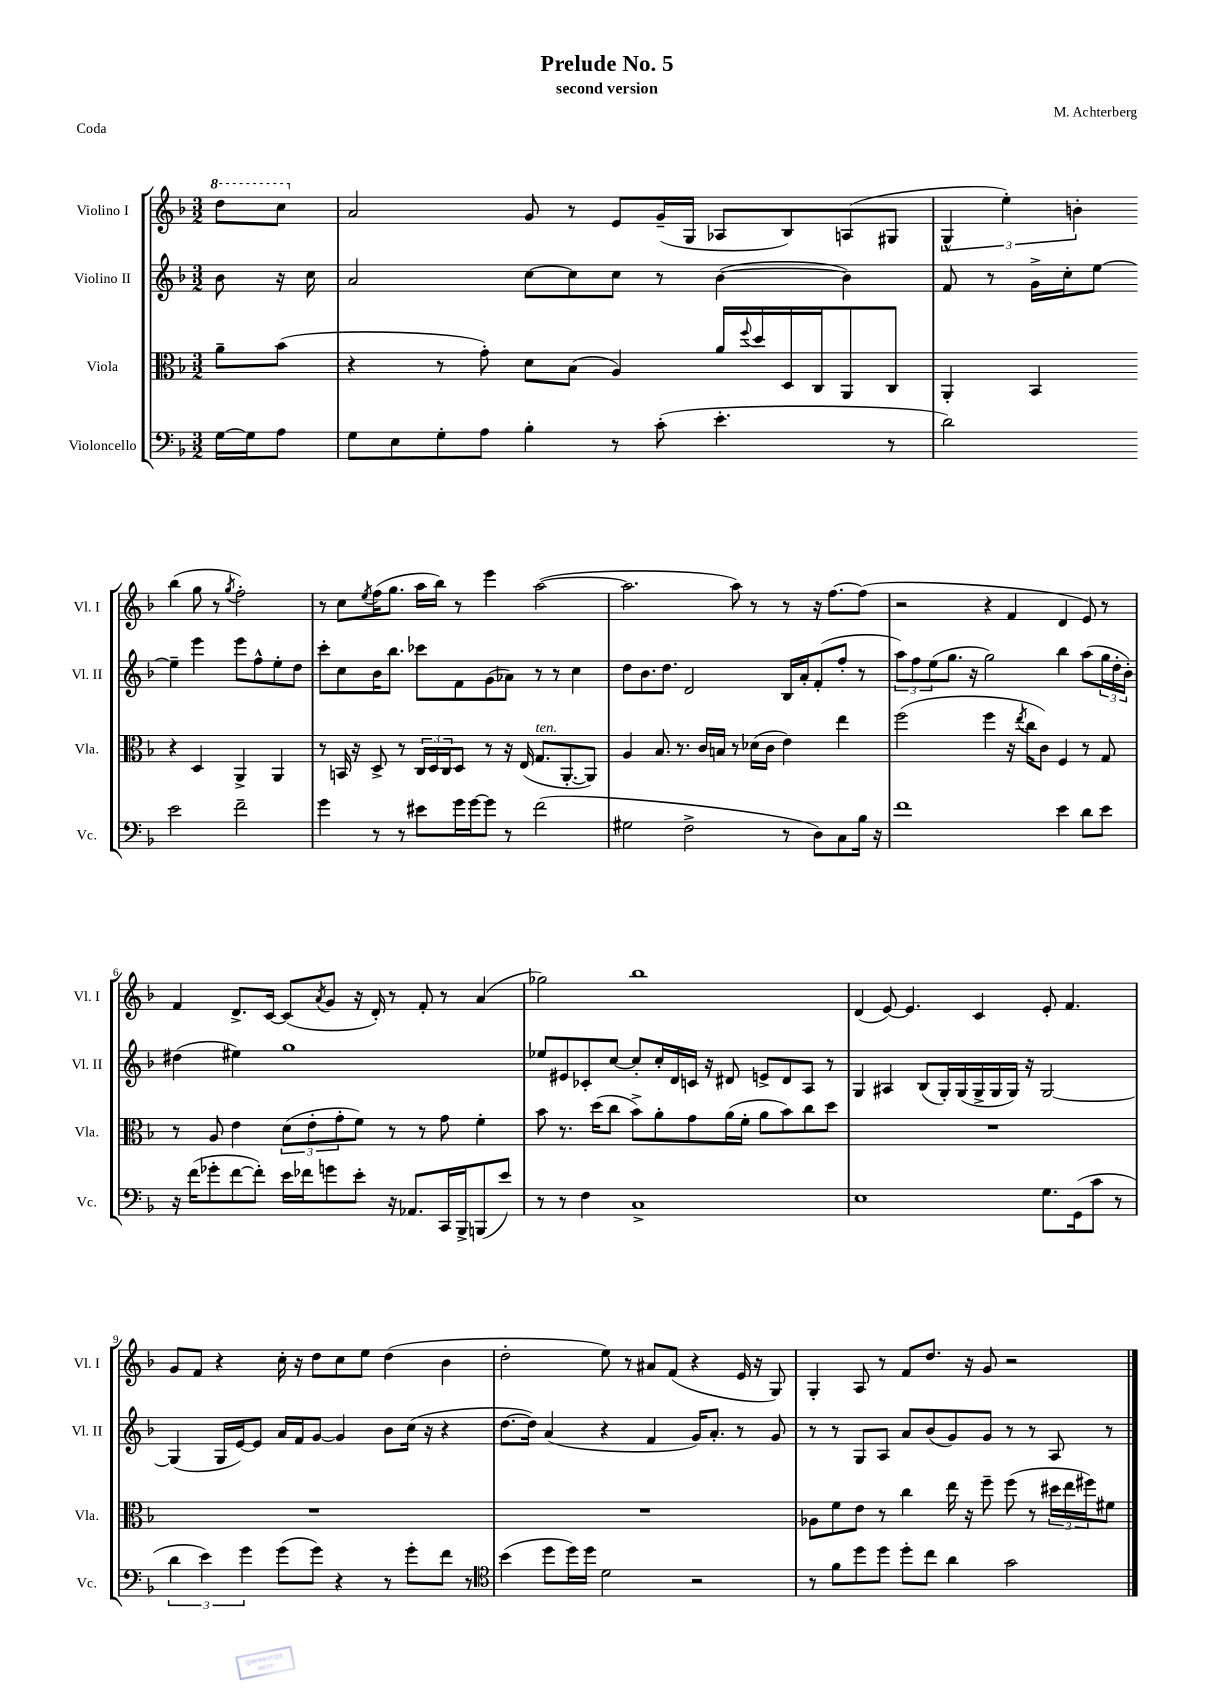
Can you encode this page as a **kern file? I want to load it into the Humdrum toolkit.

**kern	**kern	**kern	**kern
*part4	*part3	*part2	*part1
*staff4	*staff3	*staff2	*staff1
*I"Violoncello	*I"Viola	*I"Violino II	*I"Violino I
*I'Vc.	*I'Vla.	*I'Vl. II	*I'Vl. I
*clefF4	*clefC3	*clefG2	*clefG2
*k[b-]	*k[b-]	*k[b-]	*k[b-]
*M3/2	*M3/2	*M3/2	*M3/2
*	*	*	*8va
=	=	=	=
[16G\LL	8a~\L	8b-\	8ddd\L
16G\J]	.	.	.
8A\J	(8b-\J	16r	8ccc\J
.	.	16cc\	.
=1	=1	=1	=1
*	*	*	*X8va
8G\L	4r	2a/	2a/
8E\	.	.	.
8G'\	8r	.	.
8A\J	8g'\)	.	.
4B-'\	8d\L	[8cc\L	8g/
.	(8B-\J	8cc\]	8r
8r	4A/)	8cc\J	8e/L
(8c'\	.	8r	(16g~/L
.	.	.	16G/JJ
4.e'\	16a/LL	([4b-\	8A-X/L
.	8qqff/	.	.
.	16dd/	.	.
.	16D/	.	8B-/)
.	16C/J	.	.
.	8AA/	4b-\])	(8An/
8r	8C/J	.	8G#X/J
=2	=2	=2	=2
2d\)	4AA'/	8f/	6G^^/
.	.	8r	.
.	.	.	6ee'\)
.	4BB-/	16g^\LL	.
.	.	16cc'\J	.
.	.	.	6bn'\
.	.	[8ee\J	.
2e\	4r	4ee~\]	(4bb-\
.	4D/	4eee\	8gg\
.	.	.	8r
.	.	.	8qgg/
2f~\	4AA^/	8eee\L	2ff'\)
.	.	8ff^^\	.
.	4AA/	8ee'\	.
.	.	8dd\J	.
!!LO:LB:g=z
=3	=3	=3	=3
4g\	8r	8ccc'\L	8r
.	16BBn/	8cc\	8cc\L
.	16r	.	.
.	.	.	8qee/
8r	8D^/	16b-\K	(16ff\K
.	.	8.bb-\J	8.gg\J
8r	8r	.	.
8e#X\L	24C/LL	8ccc-X\L	16aa\LL
.	24D/	.	.
.	.	.	16bb-\JJ)
.	24C/J	.	.
16g\L	8D/J	8f\	8r
[16g\J	.	.	.
8g\J]	8r	(8g\	4eee\
8r	16r	8a-X\J)	.
.	(16E/	.	.
!	!LO:TX:a:i:t=ten.	!	!
(2f\	8.G/L	8r	([2aa\
.	.	8r	.
.	[8.AA'/	.	.
.	.	4cc\	.
.	8AA/J])	.	.
=4	=4	=4	=4
2G#X\	4A/	8dd\L	2.aa\]
.	.	8.b-\	.
.	8.B-/	.	.
.	.	8.dd\J	.
.	8.r	.	.
2F^\	.	2d/	.
.	16c/LL	.	.
.	16Bn/JJ	.	.
.	8r	.	8aa\)
.	(16d-X\LL	.	8r
.	16c\JJ	.	.
8r	4e\)	16B-/LL	8r
.	.	16a'/J	.
8D\L)	.	(8f'/	16r
.	.	.	[8.ff\L
8C\	4ee\	8ff'/J	.
16B-\Jk	.	8r	(8ff\J]
16r	.	.	.
=5	=5	=5	=5
1f	(2ff\	12aa\L)	2r
.	.	12ff\	.
.	.	(12ee\	.
.	.	8.gg\J	.
.	.	16r	.
.	4ff\	2gg\)	4r
.	16r	.	4f/
.	8qee/	.	.
.	16cc\KL	.	.
.	8c\J)	.	.
4e\	4F/	4bb-\	4d/
8d\L	8r	(8aa\L	8e/)
8e\J	8G/	24gg\L	8r
.	.	24dd'\	.
.	.	24b-'\JJ)	.
!!LO:LB:g=z
=6	=6	=6	=6
16r	8r	(4dd#X\	4f/
(16f\KL	.	.	.
8g-X'\	8A/	.	.
[8f\	4e\	4ee#X\)	8.d^/L
8f'\J])	.	.	.
.	.	.	[16c/Jk
16e\LL	(12d\L	1gg	(8c/L]
16f-X\J	.	.	.
.	12e'\	.	.
.	.	.	8qa/
8gn\	.	.	8g/J
.	12g'\	.	.
8e'\J	8f\J)	.	16r
.	.	.	16d'/)
16r	8r	.	8r
8.AA-X/L	.	.	.
.	8r	.	8f'/
16CC/L	8g\	.	8r
16BBB-^/J	.	.	.
(8BBBn/	4f'\	.	(4a/
8e/J)	.	.	.
=7	=7	=7	=7
8r	8b-\	8ee-X/L	2gg-X\)
8r	8.r	8e#X/	.
4F\	.	8c-X'/	.
.	(16dd\KL	.	.
.	8cc\J	[8cc/J	.
1C^	8b-^\L)	8cc'/L]	1bb-
.	8a'\	16cc'/L	.
.	.	16d/	.
.	8g\	16cn/JJ	.
.	.	16r	.
.	(16a\L	8d#X/	.
.	16f'\JJ	.	.
.	8a\L	8en^/L	.
.	8b-\)	8d#/	.
.	8cc\	8A/J	.
.	8dd\J	8r	.
=8	=8	=8	=8
1E	1.r	4G/	(4d/
.	.	4A#X/	[8e/)
.	.	.	4.e/]
.	.	(8B-/L	.
.	.	16G'/L)	.
.	.	(16G/	.
.	.	16G^/	4c/
.	.	16G/	.
.	.	16G/JJ)	.
.	.	16r	.
8.G\L	.	[2G/	8e'/
.	.	.	4.f/
(16GG\k	.	.	.
8c\J	.	.	.
8r	.	.	.
!!LO:LB:g=z
=9	=9	=9	=9
6d\	1.r	(4G/]	8g/L
.	.	.	8f/J
6e\)	.	.	.
.	.	16G/LL	4r
.	.	[16e/J)	.
6g\	.	.	.
.	.	8e/J]	.
(8g\L	.	16a/LL	16cc'\
.	.	16f/J	16r
8g\J)	.	[8g/J	8dd\L
4r	.	4g/]	8cc\
.	.	.	8ee\J
8r	.	8b-\L	(4dd\
8g'\L	.	(16cc\Jk	.
.	.	16r	.
8f\J	.	4r	4b-\
8r	.	.	.
=10	=10	=10	=10
*clefC4	*	*	*
(4b-\	1.r	[8.dd\L	2dd'\
.	.	16dd\Jk])	.
8dd\L	.	(4a/	.
16dd\L)	.	.	.
16dd\JJ	.	.	.
2d\	.	4r	8ee\)
.	.	.	8r
.	.	4f/	8a#X/L
.	.	.	(8f/J
2r	.	16g/KL)	4r
.	.	8.a'/J	.
.	.	8r	16e/
.	.	.	16r
.	.	8g/	8G/)
=11	=11	=11	=11
8r	8A-X\L	8r	4G'/
8f\L	8f\	8r	.
8dd\	8e\J	8G/L	8A/
8dd\J	8r	8A/J	8r
8dd'\L	4cc\	8a/L	8f/L
8cc\J	.	(8b-/	8.dd/J
4a\	16ee\	8g/)	.
.	16r	.	16r
.	8ff~\	8g/J	8g/
2g\	(8ff\	8r	2r
.	8r	8r	.
.	24dd#X\LL	8A/	.
.	24ee\	.	.
.	24ff#X\J)	.	.
.	8f#X\J	8r	.
==	==	==	==
*-	*-	*-	*-
